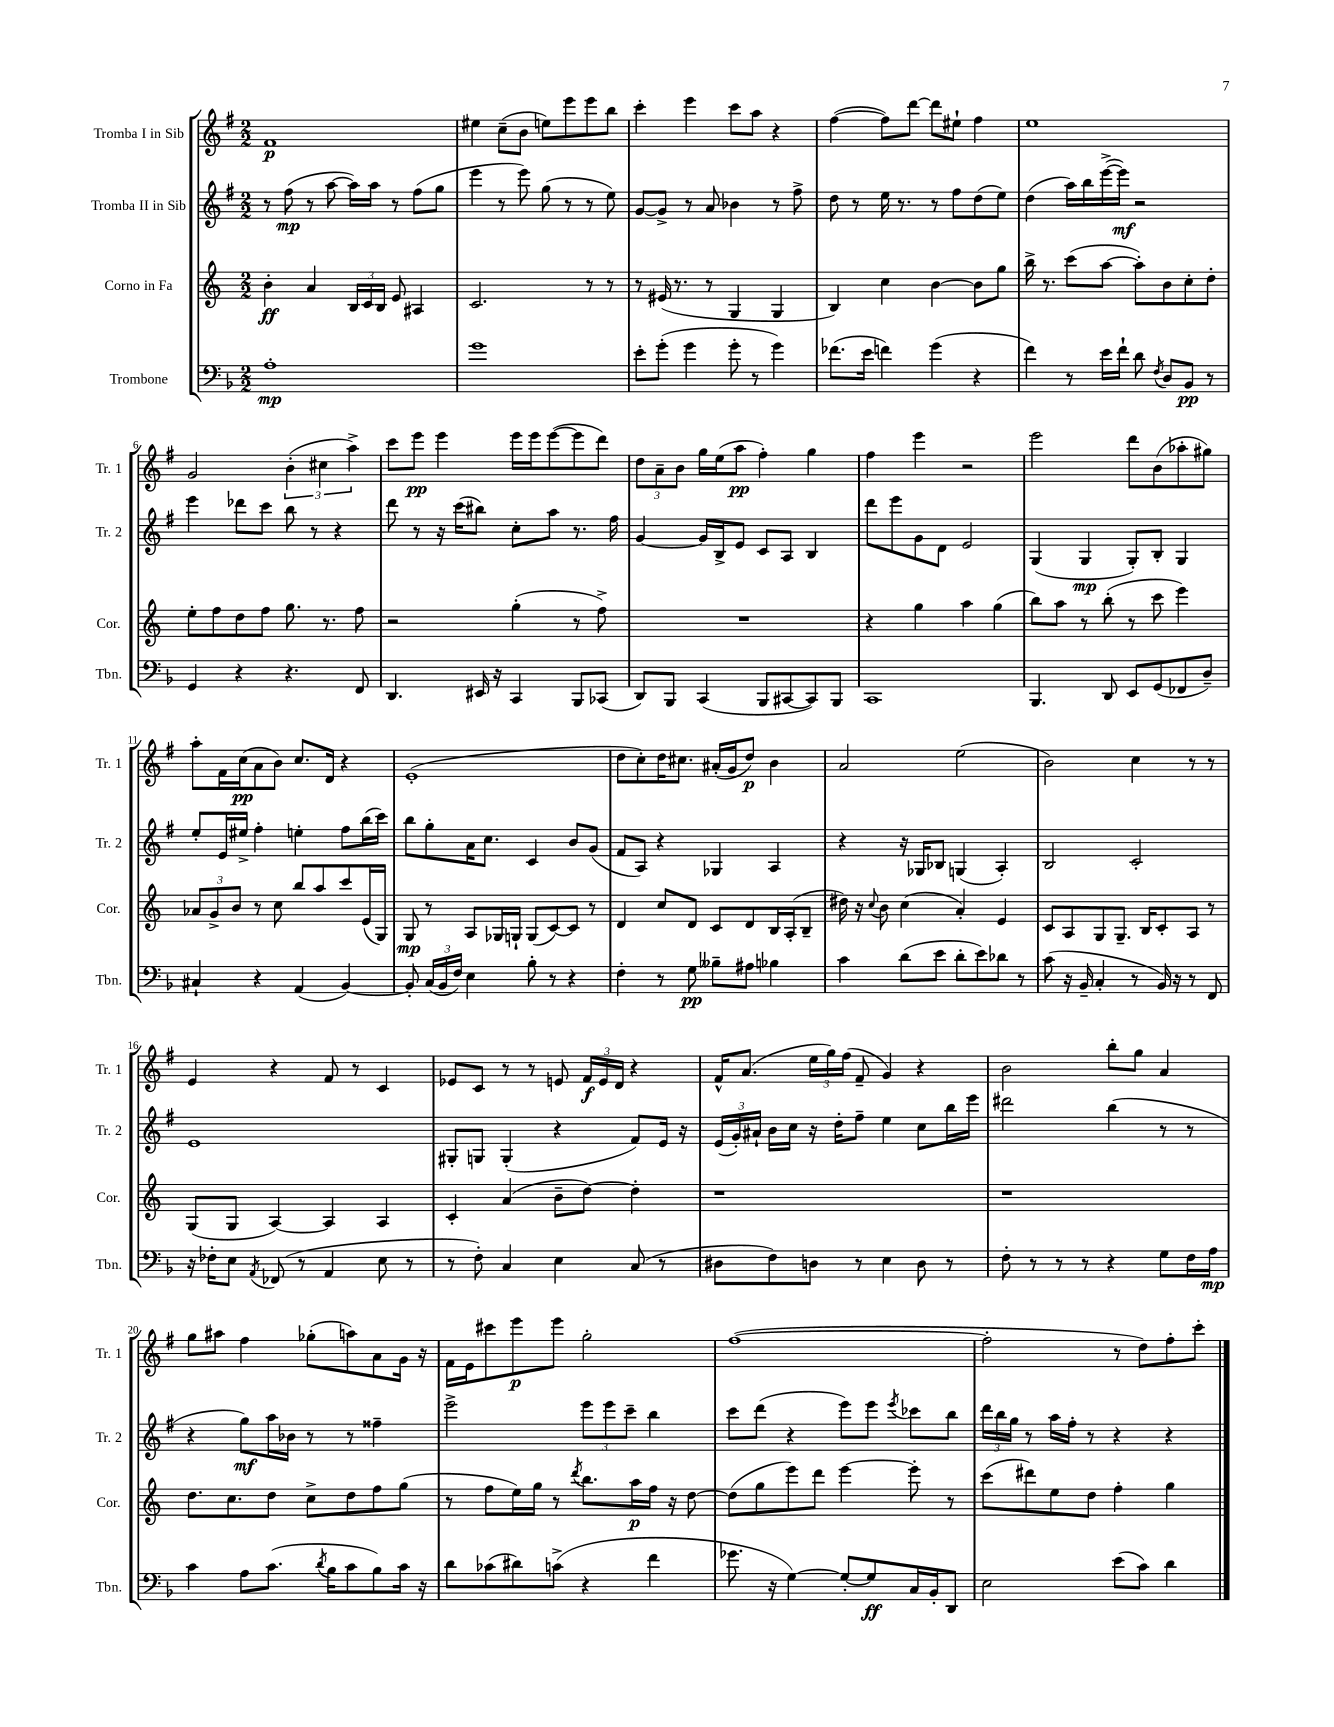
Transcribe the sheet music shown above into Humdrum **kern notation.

**kern	**dynam	**kern	**dynam	**kern	**dynam	**kern	**dynam
*part4	*part4	*part3	*part3	*part2	*part2	*part1	*part1
*staff4	*staff4	*staff3	*staff3	*staff2	*staff2	*staff1	*staff1
*I"Trombone	*	*I"Corno in Fa	*	*I"Tromba II in Sib	*	*I"Tromba I in Sib	*
*I'Tbn.	*	*I'Cor.	*	*I'Tr. 2	*	*I'Tr. 1	*
*clefF4	*	*clefG2	*	*clefG2	*	*clefG2	*
*k[b-]	*	*k[]	*	*k[f#]	*	*k[f#]	*
*M2/2	*	*M2/2	*	*M2/2	*	*M2/2	*
=1	=1	=1	=1	=1	=1	=1	=1
1A'	mp	4b'\	ff	8r	.	1f#	p
.	.	.	.	(8ff#\	mp	.	.
.	.	4a/	.	8r	.	.	.
.	.	.	.	[8aa\	.	.	.
.	.	24B/LL	.	16aa\LL])	.	.	.
.	.	24c/	.	.	.	.	.
.	.	.	.	16aa\JJ	.	.	.
.	.	24B/JJ	.	.	.	.	.
.	.	8e/	.	8r	.	.	.
.	.	4A#X/	.	(8ff#\L	.	.	.
.	.	.	.	8gg\J	.	.	.
=2	=2	=2	=2	=2	=2	=2	=2
1g	.	2.c/	.	4eee\	.	4ee#X\	.
.	.	.	.	8r	.	(8cc~\L	.
.	.	.	.	8eee\)	.	8b\J	.
.	.	.	.	(8gg\	.	8een\L)	.
.	.	.	.	8r	.	8eee\	.
.	.	8r	.	8r	.	8eee\	.
.	.	8r	.	8ee\)	.	8bb\J	.
=3	=3	=3	=3	=3	=3	=3	=3
8e'\L	.	8r	.	[8g/L	.	4ccc'\	.
(8g'\J	.	(16e#X/	.	8g^/J]	.	.	.
.	.	8.r	.	.	.	.	.
4g\	.	.	.	8r	.	4eee\	.
.	.	8r	.	8a/	.	.	.
8g'\	.	4G/	.	4b-X\	.	8ccc\L	.
8r	.	.	.	.	.	8aa\J	.
4g\)	.	4G/	.	8r	.	4r	.
.	.	.	.	8ff#^\	.	.	.
=4	=4	=4	=4	=4	=4	=4	=4
(8.f-X\L	.	4B/)	.	8dd\	.	([4ff#\	.
.	.	.	.	8r	.	.	.
16e\Jk	.	.	.	.	.	.	.
4fn\)	.	4cc\	.	16ee\	.	8ff#\L])	.
.	.	.	.	8.r	.	.	.
.	.	.	.	.	.	[8ddd\J	.
(4g\	.	[4b\	.	8r	.	8ddd\L]	.
.	.	.	.	8ff#\L	.	8ee#X`\J	.
4r	.	8b\L]	.	(8dd\	.	4ff#\	.
.	.	8gg\J	.	8ee\J)	.	.	.
=5	=5	=5	=5	=5	=5	=5	=5
4f\)	.	16bb^\	.	(4dd\	.	1ee	.
.	.	8.r	.	.	.	.	.
8r	.	(8ccc\L	.	16aa\LL)	.	.	.
.	.	.	.	16bb\	.	.	.
16e\LL	.	[8aa\J	.	([16eee^\	.	.	.
16f`\JJ	.	.	.	16eee\JJ])	mf	.	.
8d\	.	8aa'\L])	.	2r	.	.	.
8qF/	.	.	.	.	.	.	.
8D/L	.	8b\	.	.	.	.	.
8BB-/J	pp	8cc'\	.	.	.	.	.
8r	.	8dd'\J	.	.	.	.	.
!!LO:LB:g=z
=6	=6	=6	=6	=6	=6	=6	=6
4GG/	.	8ee'\L	.	4eee\	.	2g/	.
.	.	8ff\	.	.	.	.	.
4r	.	8dd\	.	8ddd-X\L	.	.	.
.	.	8ff\J	.	8ccc\J	.	.	.
4.r	.	8.gg\	.	8bb\	.	(6b'\	.
.	.	.	.	8r	.	.	.
.	.	.	.	.	.	6cc#X\	.
.	.	8.r	.	.	.	.	.
.	.	.	.	4r	.	.	.
.	.	.	.	.	.	6aa^\)	.
8FF/	.	8ff\	.	.	.	.	.
=7	=7	=7	=7	=7	=7	=7	=7
4.DD/	.	2r	.	8ddd\	.	8ccc\L	.
.	.	.	.	8r	.	8eee\J	pp
.	.	.	.	16r	.	4eee\	.
.	.	.	.	(16ccc\KL	.	.	.
16EE#X/	.	.	.	8bb#X\J)	.	.	.
16r	.	.	.	.	.	.	.
4CC/	.	(4gg'\	.	8cc'\L	.	16eee\LL	.
.	.	.	.	.	.	16eee\J	.
.	.	.	.	8aa\J	.	([8eee\	.
8BBB-/L	.	8r	.	8.r	.	8eee\]	.
(8CC-X/J	.	8ff^\)	.	.	.	8ddd\J)	.
.	.	.	.	16ff#\	.	.	.
=8	=8	=8	=8	=8	=8	=8	=8
8DD/L)	.	1r	.	[4g/	.	12dd\L	.
.	.	.	.	.	.	12a~\	.
8BBB-/J	.	.	.	.	.	.	.
.	.	.	.	.	.	12b\J	.
(4CC/	.	.	.	16g/LL]	.	16gg\LL	.
.	.	.	.	16B^/J	.	(16ee\J	.
.	.	.	.	8e/J	.	8aa\J	pp
8BBB-/L	.	.	.	8c/L	.	4ff#'\)	.
[8CC#X/	.	.	.	8A/J	.	.	.
8CC#/])	.	.	.	4B/	.	4gg\	.
8BBB-/J	.	.	.	.	.	.	.
=9	=9	=9	=9	=9	=9	=9	=9
1CC	.	4r	.	8ddd\L	.	4ff#\	.
.	.	.	.	8eee\	.	.	.
.	.	4gg\	.	8g\	.	4eee\	.
.	.	.	.	8d\J	.	.	.
.	.	4aa\	.	2e/	.	2r	.
.	.	(4gg\	.	.	.	.	.
=10	=10	=10	=10	=10	=10	=10	=10
4.BBB-/	.	8bb\L)	.	(4G/	.	2eee\	.
.	.	8aa\J	.	.	.	.	.
.	.	8r	.	4G/	mp	.	.
8DD/	.	(8bb'\	.	.	.	.	.
8EE/L	.	8r	.	8G'/L)	.	8ddd\L	.
(8GG/	.	8ccc\	.	8B'/J	.	(8b\	.
8FF-X/	.	4eee\)	.	4G/	.	8aa-X'\	.
8D~/J)	.	.	.	.	.	8gg#X\J)	.
!!LO:LB:g=z
=11	=11	=11	=11	=11	=11	=11	=11
4C#X`/	.	12a-X/L	.	8ee'/L	.	8aa'\L	.
.	.	12g^/	.	.	.	.	.
.	.	.	.	16e/L	.	16f#\L	.
.	.	12b/J	.	.	.	.	.
.	.	.	.	16ee#X^/JJ	.	(16cc\J	pp
4r	.	8r	.	4ff#'\	.	8a\	.
.	.	8cc\	.	.	.	8b\J)	.
(4AA/	.	8bb/L	.	4een'\	.	8.cc/L	.
.	.	8aa/	.	.	.	.	.
.	.	.	.	.	.	16d/Jk	.
[4BB-/)	.	8ccc/	.	8ff#\L	.	4r	.
.	.	(16e/L	.	(16bb\L	.	.	.
.	.	16G/JJ)	.	16ccc\JJ)	.	.	.
=12	=12	=12	=12	=12	=12	=12	=12
8BB-'/]	.	8G/	mp	8bb\L	.	(1e'	.
(24C/LL	.	8r	.	8gg'\	.	.	.
24BB-/	.	.	.	.	.	.	.
24F/JJ)	.	.	.	.	.	.	.
4E\	.	8A/L	.	16a\K	.	.	.
.	.	.	.	8.cc\J	.	.	.
.	.	16G-X/L	.	.	.	.	.
.	.	16Gn`/JJ	.	.	.	.	.
8B-'\	.	(8G/L	.	4c/	.	.	.
8r	.	[8c/)	.	.	.	.	.
4r	.	8c/J]	.	8b/L	.	.	.
.	.	8r	.	(8g/J	.	.	.
=13	=13	=13	=13	=13	=13	=13	=13
4F'\	.	4d/	.	8f#/L	.	8dd\L	.
.	.	.	.	8A/J)	.	8cc'\)	.
8r	.	8cc/L	.	4r	.	16dd\K	.
.	.	.	.	.	.	8.cc#X\J	.
8G\	pp	8d/J	.	.	.	.	.
8B--X~\L	.	8c/L	.	4G-X/	.	(16a#X'/LL	.
.	.	.	.	.	.	16g/J	.
8A#X\J	.	8d/	.	.	.	8dd/J)	p
4B-X\	.	16B/L	.	4A/	.	4b\	.
.	.	(16A'/J	.	.	.	.	.
.	.	8B~/J	.	.	.	.	.
=14	=14	=14	=14	=14	=14	=14	=14
4c\	.	16dd#X\)	.	4r	.	2a/	.
.	.	16r	.	.	.	.	.
.	.	8qqcc/	.	.	.	.	.
.	.	8b\	.	.	.	.	.
(8d\L	.	(4cc\	.	16r	.	.	.
.	.	.	.	16G-X/KL	.	.	.
8e\J	.	.	.	8B-X/J	.	.	.
8d'\L	.	4a'/)	.	(4Gn/	.	(2ee\	.
8e\)	.	.	.	.	.	.	.
8d-X\J	.	4e/	.	4A'/)	.	.	.
8r	.	.	.	.	.	.	.
=15	=15	=15	=15	=15	=15	=15	=15
(8c\	.	8c/L	.	2B/	.	2b\)	.
16r	.	8A/	.	.	.	.	.
16BB-~/	.	.	.	.	.	.	.
4C'/	.	8G/	.	.	.	.	.
.	.	8.G~/J	.	.	.	.	.
8r	.	.	.	2c'/	.	4cc\	.
.	.	16B/KL	.	.	.	.	.
16BB-/)	.	8c'/	.	.	.	.	.
16r	.	.	.	.	.	.	.
8r	.	8A/J	.	.	.	8r	.
8FF/	.	8r	.	.	.	8r	.
!!LO:LB:g=z
=16	=16	=16	=16	=16	=16	=16	=16
16r	.	(8G/L	.	1e	.	4e/	.
16F-X'\KL	.	.	.	.	.	.	.
8E\J	.	8G/J	.	.	.	.	.
8qAA/	.	.	.	.	.	.	.
(8FF-X/	.	[4A/)	.	.	.	4r	.
8r	.	.	.	.	.	.	.
4AA/	.	4A/]	.	.	.	8f#/	.
.	.	.	.	.	.	8r	.
8E\	.	4A/	.	.	.	4c/	.
8r	.	.	.	.	.	.	.
=17	=17	=17	=17	=17	=17	=17	=17
8r	.	4c'/	.	8G#X'/L	.	8e-X/L	.
8F'\)	.	.	.	8Gn/J	.	8c/J	.
4C/	.	(4a/	.	(4G'/	.	8r	.
.	.	.	.	.	.	8r	.
4E\	.	8b~\L	.	4r	.	8en/	.
.	.	[8dd\J)	.	.	.	24f#/LL	f
.	.	.	.	.	.	24e/	.
.	.	.	.	.	.	24d/JJ	.
(8C/	.	4dd'\]	.	8f#/L)	.	4r	.
8r	.	.	.	16e/Jk	.	.	.
.	.	.	.	16r	.	.	.
=18	=18	=18	=18	=18	=18	=18	=18
8D#X\L	.	1r	.	(24e/LL	.	16f#^^/KL	.
.	.	.	.	24g'/)	.	.	.
.	.	.	.	.	.	(8.a/J	.
.	.	.	.	24a#X`/JJ	.	.	.
8F\)	.	.	.	16b\LL	.	.	.
.	.	.	.	16cc\JJ	.	.	.
8Dn\J	.	.	.	16r	.	24ee\LL	.
.	.	.	.	.	.	24gg\)	.
.	.	.	.	16dd'\KL	.	.	.
.	.	.	.	.	.	(24ff#\JJ	.
8r	.	.	.	8ff#~\J	.	8f#~/	.
4E\	.	.	.	4ee\	.	4g/)	.
8D\	.	.	.	8cc\L	.	4r	.
8r	.	.	.	16bb\L	.	.	.
.	.	.	.	16eee\JJ	.	.	.
=19	=19	=19	=19	=19	=19	=19	=19
8F'\	.	1r	.	2ddd#X\	.	2b\	.
8r	.	.	.	.	.	.	.
8r	.	.	.	.	.	.	.
8r	.	.	.	.	.	.	.
4r	.	.	.	(4bb\	.	8bb'\L	.
.	.	.	.	.	.	8gg\J	.
8G\L	.	.	.	8r	.	4a/	.
16F\L	.	.	.	8r	.	.	.
16A\JJ	mp	.	.	.	.	.	.
!!LO:LB:g=z
=20	=20	=20	=20	=20	=20	=20	=20
4c\	.	8.dd\L	.	4r	.	8gg\L	.
.	.	.	.	.	.	8aa#X\J	.
.	.	8.cc\	.	.	.	.	.
8A\L	.	.	.	8gg\L)	mf	4ff#\	.
(8.c\J	.	8dd\J	.	16aa\L	.	.	.
.	.	.	.	16b-X\JJ	.	.	.
.	.	8cc^\L	.	8r	.	(8gg-X'\L	.
8qd/	.	.	.	.	.	.	.
16B-\KL	.	.	.	.	.	.	.
8c\	.	8dd\	.	8r	.	8aan\)	.
8B-\)	.	8ff\	.	4ff##X~\	.	8a\	.
16c\Jk	.	(8gg\J	.	.	.	16g\Jk	.
16r	.	.	.	.	.	16r	.
=21	=21	=21	=21	=21	=21	=21	=21
8d\L	.	8r	.	2eee^\	.	16f#\LL	.
.	.	.	.	.	.	16e\J	.
(8c-X\	.	8ff\L	.	.	.	8ccc#X\	.
8d#X\)	.	16ee\L)	.	.	.	8eee\	p
.	.	16gg\JJ	.	.	.	.	.
(8cn^\J	.	8r	.	.	.	8eee\J	.
.	.	8qddd/	.	.	.	.	.
4r	.	8.bb\L	.	12eee\L	.	2gg'\	.
.	.	.	.	12eee\	.	.	.
.	.	.	.	12ccc~\J	.	.	.
.	.	16aa\L	p	.	.	.	.
4f\	.	16ff\JJ	.	4bb\	.	.	.
.	.	16r	.	.	.	.	.
.	.	[8dd\	.	.	.	.	.
=22	=22	=22	=22	=22	=22	=22	=22
8.g-X\	.	(8dd\L]	.	8ccc\L	.	([1ff#	.
.	.	8gg\	.	(8ddd\J	.	.	.
16r	.	.	.	.	.	.	.
[4G\)	.	8eee\)	.	4r	.	.	.
.	.	8ddd\J	.	.	.	.	.
8G'/L_	.	[4eee\	.	8eee\L)	.	.	.
8G/]	ff	.	.	8eee\J	.	.	.
.	.	.	.	8qeee/	.	.	.
16C/L	.	8eee'\]	.	8ccc-X\L	.	.	.
16BB-'/J	.	.	.	.	.	.	.
8DD/J	.	8r	.	8bb\J	.	.	.
=23	=23	=23	=23	=23	=23	=23	=23
2E\	.	(8ccc\L	.	24ddd\LL	.	2ff#'\]	.
.	.	.	.	24bb\	.	.	.
.	.	.	.	24gg\JJ	.	.	.
.	.	8ddd#X\)	.	8r	.	.	.
.	.	8ee\	.	16aa\LL	.	.	.
.	.	.	.	16ff#'\JJ	.	.	.
.	.	8dd\J	.	8r	.	.	.
(8e\L	.	4ff'\	.	4r	.	8r	.
8c\J)	.	.	.	.	.	8dd\L)	.
4d\	.	4gg\	.	4r	.	8ff#'\	.
.	.	.	.	.	.	8ccc'\J	.
==	==	==	==	==	==	==	==
*-	*-	*-	*-	*-	*-	*-	*-
